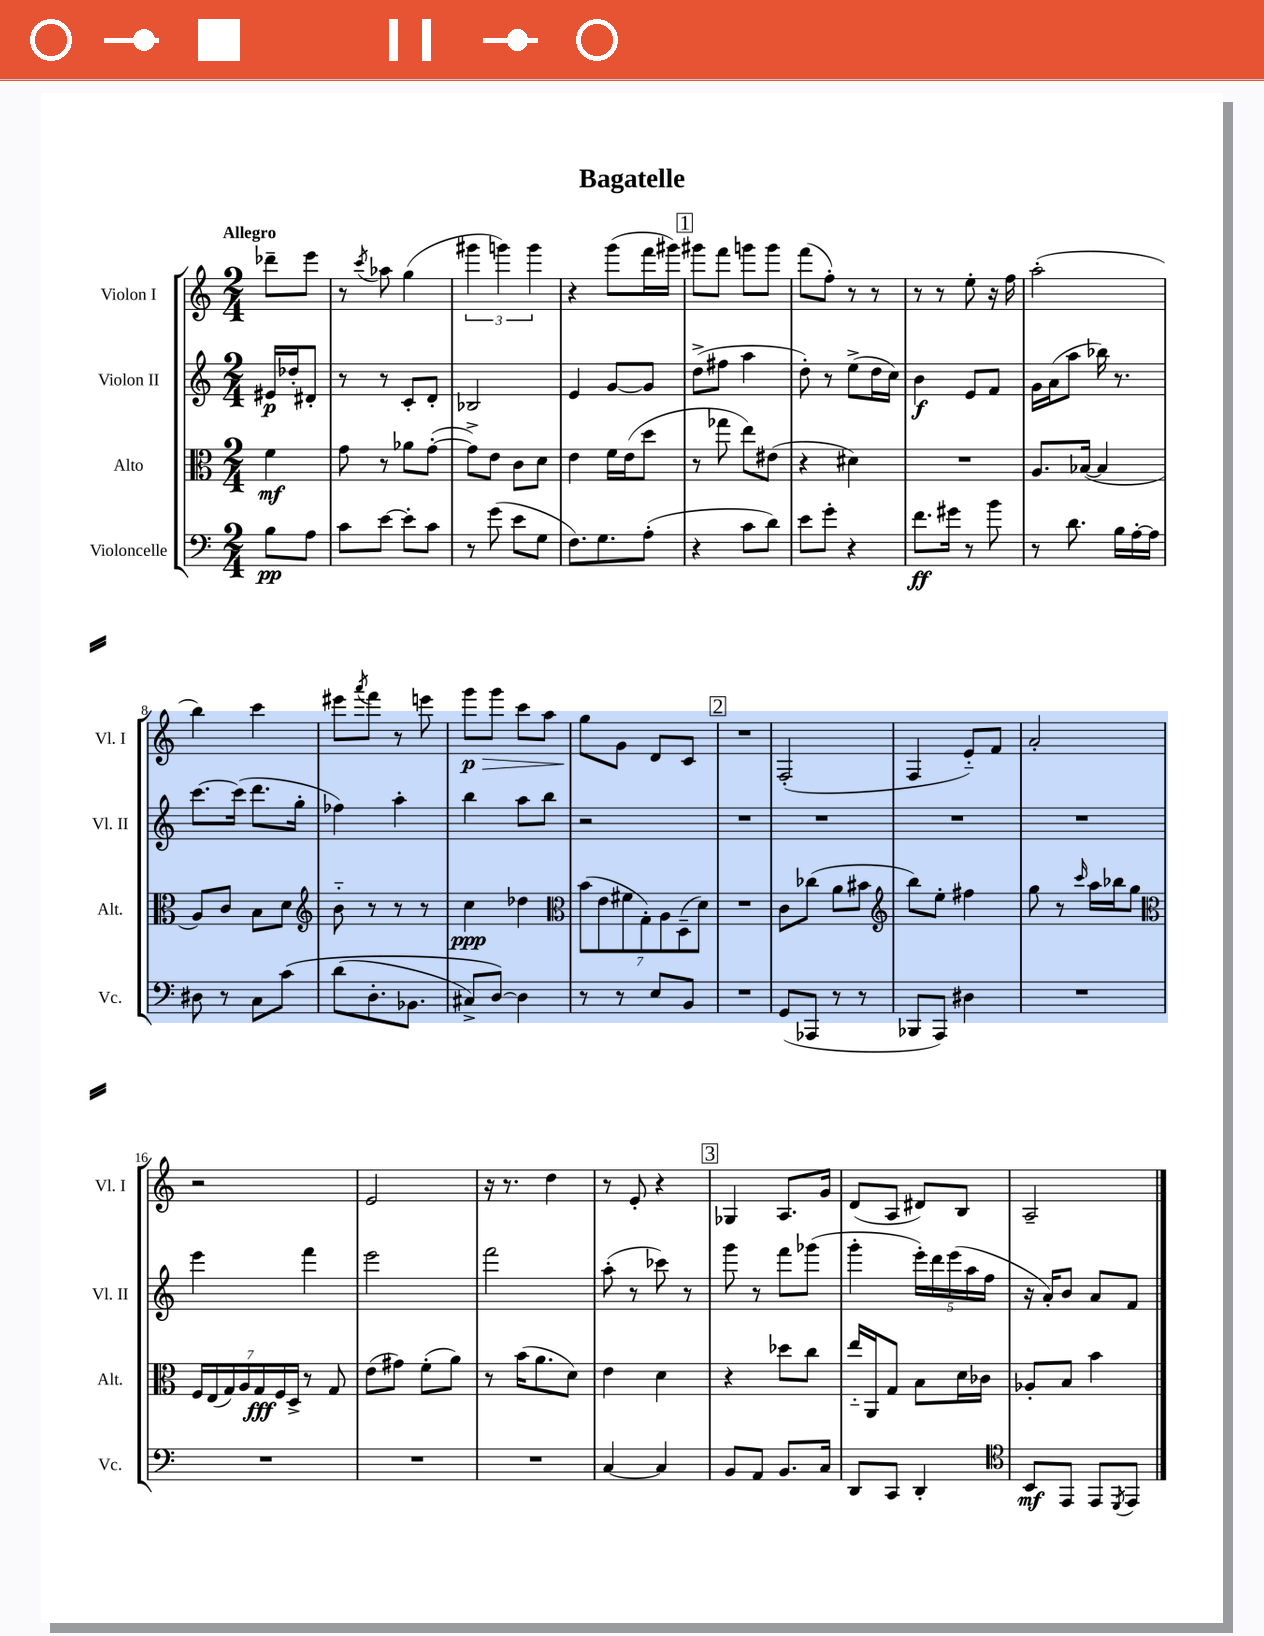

**kern	**kern	**kern	**kern
*staff4	*staff3	*staff2	*staff1
*clefF4	*clefC3	*clefG2	*clefG2
*k[]	*k[]	*k[]	*k[]
*M2/4	*M2/4	*M2/4	*M2/4
8B	4f	16e#	8ddd-~
.	.	16dd-'	.
8A	.	8d#'	8eee
=	=	=	=
8c	8g	8r	8r
.	.	.	8qccc
[8e	8r	8r	8aa-
8e']	8a-	8c'	(4gg
8c	([8g'	8d'	.
=	=	=	=
8r	8g^])	2B-	6ggg#
(8g	8e	.	.
.	.	.	6ggg)
8e	8c	.	.
.	.	.	6ggg
8G	8d	.	.
=	=	=	=
8.F)	4e	4e	4r
8.G	.	.	.
.	16f	[8g	(8ggg
.	(16e	.	.
(8A'	8dd	8g]	16fff
.	.	.	16ggg#)
=	=	=	=
4r	8r	(8dd^	8ggg#
.	8gg-	8ff#	8fff
8c	8ee)	4aa	8ggg
8d)	(8e#	.	8ggg
=	=	=	=
8e	4r	8dd')	(8fff
8g'	.	8r	8ff')
4r	4d#)	(8ee^	8r
.	.	16dd	8r
.	.	16cc)	.
=	=	=	=
8.f	2r	4b	8r
.	.	.	8r
16g#	.	.	.
8r	.	8e	8ee'
8b	.	8f	16r
.	.	.	16ff
=	=	=	=
8r	8.A	16g	(2aa'
.	.	(16a	.
8.d	.	8aa	.
.	([16B-	.	.
.	4B-]	16bb-)	.
16B	.	8.r	.
[16A'	.	.	.
16A]	.	.	.
=	=	=	=
8D#	8A)	[8.ccc	4bb)
8r	8c	.	.
.	.	(16ccc]	.
8C	8B	8.ddd	4ccc
&(8c	8d	.	.
.	.	16gg'	.
=	=	=	=
*	*clefG2	*	*
(8d	8b'~	4ff-)	8eee#
.	.	.	8qaaa
8.D'	8r	.	8fff
.	8r	4aa'	8r
8.BB-	.	.	.
.	8r	.	8eee
=	=	=	=
8C#^)	4cc	4bb	8ggg
[8D&)	.	.	8ggg
4D]	4dd-	8aa	8ccc
.	.	8bb	8aa
=	=	=	=
*	*clefC3	*	*
8r	(14b	2r	8gg
.	14e	.	.
8r	.	.	8g
.	14f#	.	.
.	14G')	.	.
8E	.	.	8d
.	14A	.	.
.	(14D~	.	.
8BB	.	.	8c
.	14d)	.	.
=	=	=	=
2r	2r	2r	2r
=	=	=	=
(8GG	8c	2r	(2F'
8AAA-	(8cc-	.	.
8r	8a	.	.
8r	8b#	.	.
=	=	=	=
*	*clefG2	*	*
8BBB-	8bb)	2r	4F
8AAA)	8ee'	.	.
4D#	4ff#	.	8e'~)
.	.	.	8f
=	=	=	=
2r	8gg	2r	2a'
.	8r	.	.
.	16qqccc	.	.
.	16aa	.	.
.	16bb-	.	.
.	8gg	.	.
=	=	=	=
*	*clefC3	*	*
2r	28F	4eee	2r
.	(28E	.	.
.	28G)	.	.
.	28A	.	.
.	28G	.	.
.	28F	.	.
.	28D^	.	.
.	8r	4fff	.
.	8G	.	.
=	=	=	=
2r	(8e	2eee	2e
.	8g#)	.	.
.	(8f'	.	.
.	8a)	.	.
=	=	=	=
2r	8r	2fff	16r
.	.	.	8.r
.	(16b	.	.
.	8.a	.	.
.	.	.	4dd
.	8d)	.	.
=	=	=	=
[4C	4e	(8aa'	8r
.	.	8r	8e'
4C]	4d	8ccc-)	4r
.	.	8r	.
=	=	=	=
8BB	4r	8ggg	4G-
8AA	.	8r	.
8.BB	8dd-	8fff	8.A
.	8cc	(8ggg-	.
16C	.	.	16g
=	=	=	=
8DD	16ee'~	4ggg'	(8d
.	16AA	.	.
8CC	8G	.	8A
4DD'	8B	20eee')	8d#)
.	.	20ddd	.
.	.	(20eee	.
.	16d	.	8B
.	.	20aa	.
.	16c-	.	.
.	.	20ff	.
=	=	=	=
*clefC4	*	*	*
8BB	8A-'	16r	2A~
.	.	16a')	.
8EE	8B	8b	.
8EE	4b	8a	.
8qDD	.	.	.
8EE	.	8f	.
==	==	==	==
*-	*-	*-	*-
